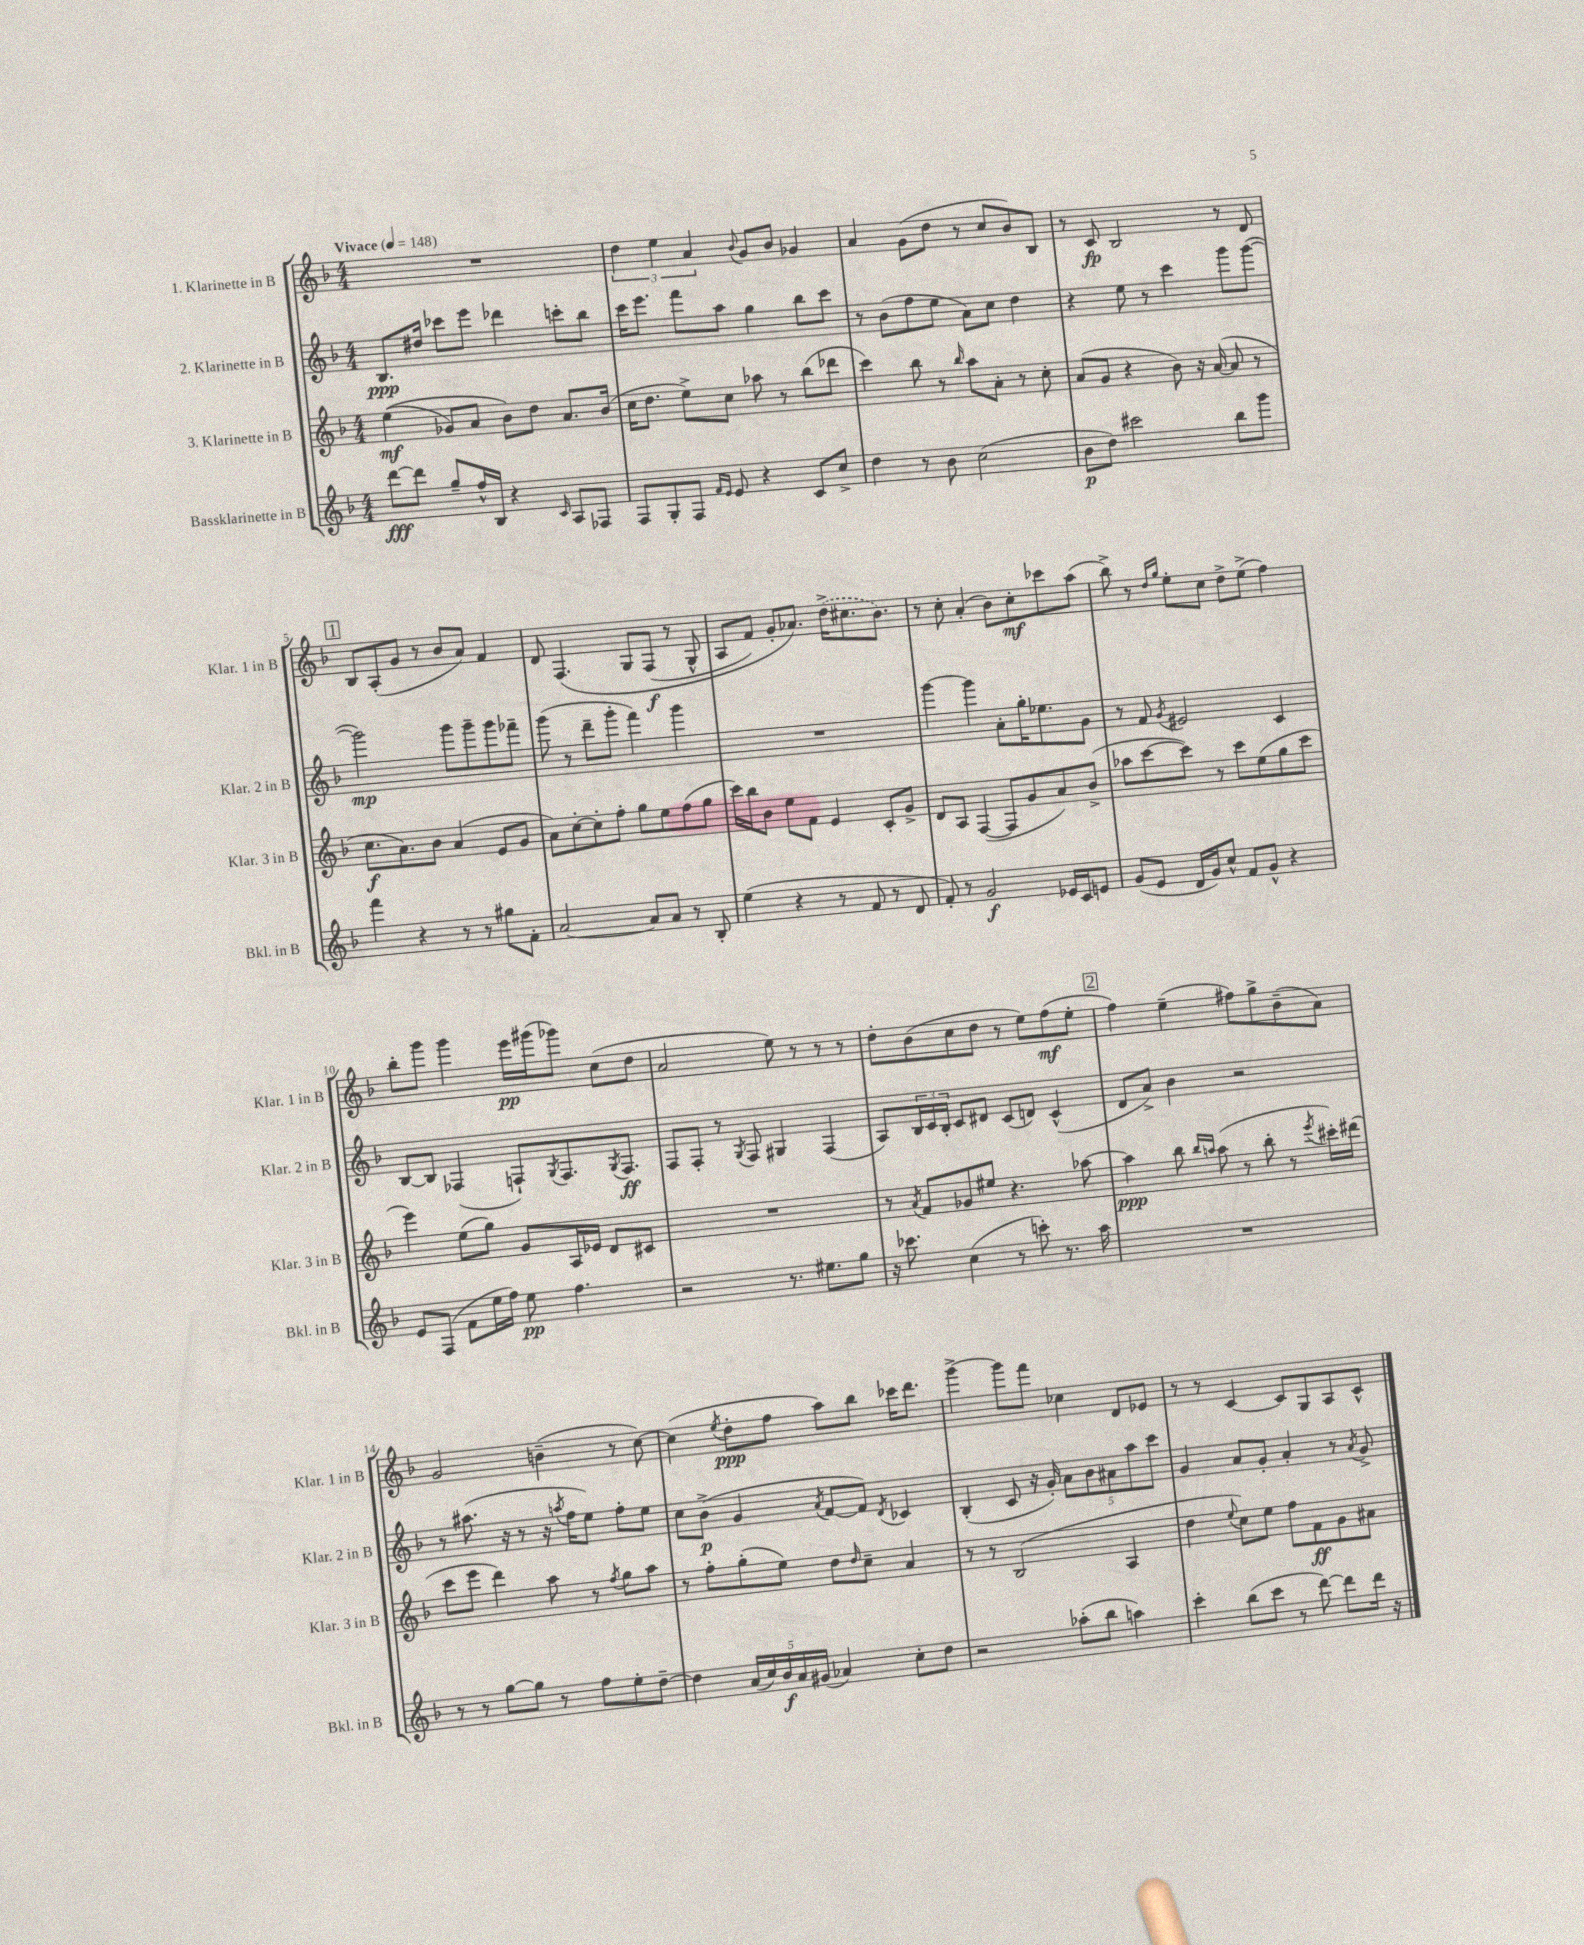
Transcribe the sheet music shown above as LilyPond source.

<<
\new StaffGroup <<
\new Staff = "s0" \with { instrumentName = "1. Klarinette in B" shortInstrumentName = "Klar. 1 in B" } {
    \clef treble \key f \major \numericTimeSignature \time 4/4 \tempo "Vivace" 4 = 148
    R1 |
    \tuplet 3/2 { d''4 e''4 a'4 } \appoggiatura { bes'8 } g'8 bes'8 ges'4 |
    a'4 g'8( d''8 r8 c''8 bes'8) bes8 |
    r8 c'8\fp bes2 r8 d'8 |
    \mark \markup { \box "1" } bes8 a8-.( g'8 r8 bes'8 a'8) f'4 |
    d'8 f4.\( g8 f8\f( r8 g8-^ |
    a8 f'8) g'8-. aes'8.\) \once \slurDashed d''16->( cis''8. bes'8.) |
    r8 c''8-. a'4-.( bes'8) c''8-.\mf ces'''8 a''8( |
    bes''8->) r8 \grace { d''16 g''16 } e''8-. c''8 d''8-> e''8->( f''4) |
    bes''8-. g'''8 g'''4 e'''16\pp gis'''16( ges'''8) c''8( d''8 |
    a'2 e''8) r8 r8 r8 |
    d''8-. bes'8( c''8 d''8 r8 e''8) f''8\mf( e''8-. |
    \mark \markup { \box "2" } f''4) e''4--( fis''8) g''8-> bes'8--( a'8) |
    g'2 b'4--( r8 c''8~) |
    c''4( \acciaccatura { e''8 } d''8-.\ppp f''8 a''8) bes''8 ces'''16 d'''8. |
    g'''4~-> g'''8 f'''8 ces''4 d'8 ees'8 |
    r8 r8 c'4~ c'8 g8 a8 c'8-^ \bar "|." |
}
\new Staff = "s1" \with { instrumentName = "2. Klarinette in B" shortInstrumentName = "Klar. 2 in B" } {
    \clef treble \key f \major \numericTimeSignature \time 4/4
    bes8.\ppp dis''16 ces'''8 e'''8 des'''4 c'''8-. bes''8 |
    c'''16 e'''8. f'''8 a''8 g''4 bes''8 c'''8 |
    r8 bes'8( f''8 e''8 a'8) c''8 d''4 |
    r4 e''8 r8 c'''4 g'''8 g'''8~( |
    \mark \markup { \box "1" } g'''2\mp) g'''8 g'''8-- g'''8 fes'''8-- |
    g'''8( r8 d'''8-- g'''8-. f'''4) g'''4 |
    R1 |
    g'''4~ g'''4 a'8-. g''16-. ees''8. g'8 |
    r8 f'8 \acciaccatura { g'8 } eis'2 c'4 |
    bes8~ bes8 fes4( f8-!) \acciaccatura { g8 } f8. \acciaccatura { g8 } f8.\ff |
    f8 f8-. r8 \acciaccatura { g8 } f8 gis4 f4( |
    a8) \tuplet 3/2 { bes16 c'16 bes16-. } c'8 dis'8 c'8( d'8) c'4-^( |
    \mark \markup { \box "2" } d'8 a'8->) bes'4 r2 |
    r8 ais''8.( r16 r8 r16 \acciaccatura { a''8 } f''16 e''8) f''8-. e''8 |
    c''8 bes'8->\p( g'4 \acciaccatura { a'8 } f'8~ f'8) \acciaccatura { d'8 } ces'4 |
    bes4-.( c'8 r16 g'16-.) \tuplet 5/4 { a'8 bes'8 ais'8 a''8 c'''8 } |
    g'4 a'8 g'8-. a'4-. r8 \acciaccatura { a'8 } g'8-> \bar "|." |
}
\new Staff = "s2" \with { instrumentName = "3. Klarinette in B" shortInstrumentName = "Klar. 3 in B" } {
    \clef treble \key f \major \numericTimeSignature \time 4/4
    e''4\mf(\( ges'8) a'8 bes'8\) d''8 a'8. bes'16( |
    c''16 d''8. e''8->) c''8 aes''8 r8 bes''8( des'''8 |
    c'''4) bes''8 r8 \grace { bes''16 } a''8 a'8-. r8 c''8-. |
    a'8( g'8 r4 bes'8) r16 a'16~( a'8 r8 |
    \mark \markup { \box "1" } c''8.\f a'8.) bes'8 a'4( e'8 g'8 |
    a'8) c''8~-. c''8-. f''8-. g''8 e''8 f''8( g''8 |
    c'''16) bes''16 bes'8 e''8 f'8 e'4 c'8-. g'8-> |
    d'8 a8 f4~( f8 g'8 a'8) bes'8->( |
    aes''8 c'''8~ c'''8) r8 c'''8 e''8( g''8 c'''8 |
    e'''4) e''8( g''8) g'8 a16 ees'16 d'8 cis'8 |
    R1 |
    r8 \acciaccatura { a'8 } f'8 ges'8 eis''8 r4. aes''8~ |
    \mark \markup { \box "2" } aes''4\ppp bes''8 \grace { bes''16 a''16 } a''8( r8 bes''8-. r8 \acciaccatura { e'''8 } cis'''16-.) dis'''16( |
    c'''8 e'''8 d'''4) a''8 r8 \acciaccatura { f''8 } g''8 a''8 |
    r8 f''8-. g''8-.( e''8) d''8 \grace { d''16 } c''8-- a'4 |
    r8 r8 bes2( a4 |
    d''4 \appoggiatura { e''8 } c''8) e''8 f''8 f'8\ff g'8 ais'8 \bar "|." |
}
\new Staff = "s3" \with { instrumentName = "Bassklarinette in B" shortInstrumentName = "Bkl. in B" } {
    \clef treble \key f \major \numericTimeSignature \time 4/4
    d'''8~\fff d'''8 g''8-- f''16-^ bes16 r4 \grace { c'16 } a8 fes8 |
    f8 g8-. f8 \grace { f'16 e'16 } e'8 r4 c'8 c''8-> |
    d''4 r8 bes'8 c''2( |
    bes'8\p d''8) cis'''2 bes''8 g'''8 |
    \mark \markup { \box "1" } f'''4 r4 r8 r8 gis''8 f'8-. |
    a'2~ a'8 a'8 r8 bes8-. |
    e''4( r4 r8 f'8 r8 d'8 |
    f'8-.) r8 g'2\f ees'16 c'16 e'8 |
    g'8( e'8 d'16 g'16) c''8-^ f'8 g'8-^ r4 |
    e'8 f8( f'8 e''16 f''16) e''8\pp f''4. |
    r2 r8. eis''8. g''8 |
    r16 ces'''8. c''4( r8 c'''8-.) r8. a''16 |
    \mark \markup { \box "2" } R1 |
    r8 r8 g''8~ g''8 r8 f''8 e''8-. d''8~-- |
    d''4 \tuplet 5/4 { a'16( c''16) bes'16\f a'16 gis'16( } aes'4) c''8-. d''8 |
    r2 aes''8-.( bes''8 a''4) |
    c'''4-. bes''8( c'''8 r8 d'''8~) d'''8 d'''16 r16 \bar "|." |
}
>>
>>
